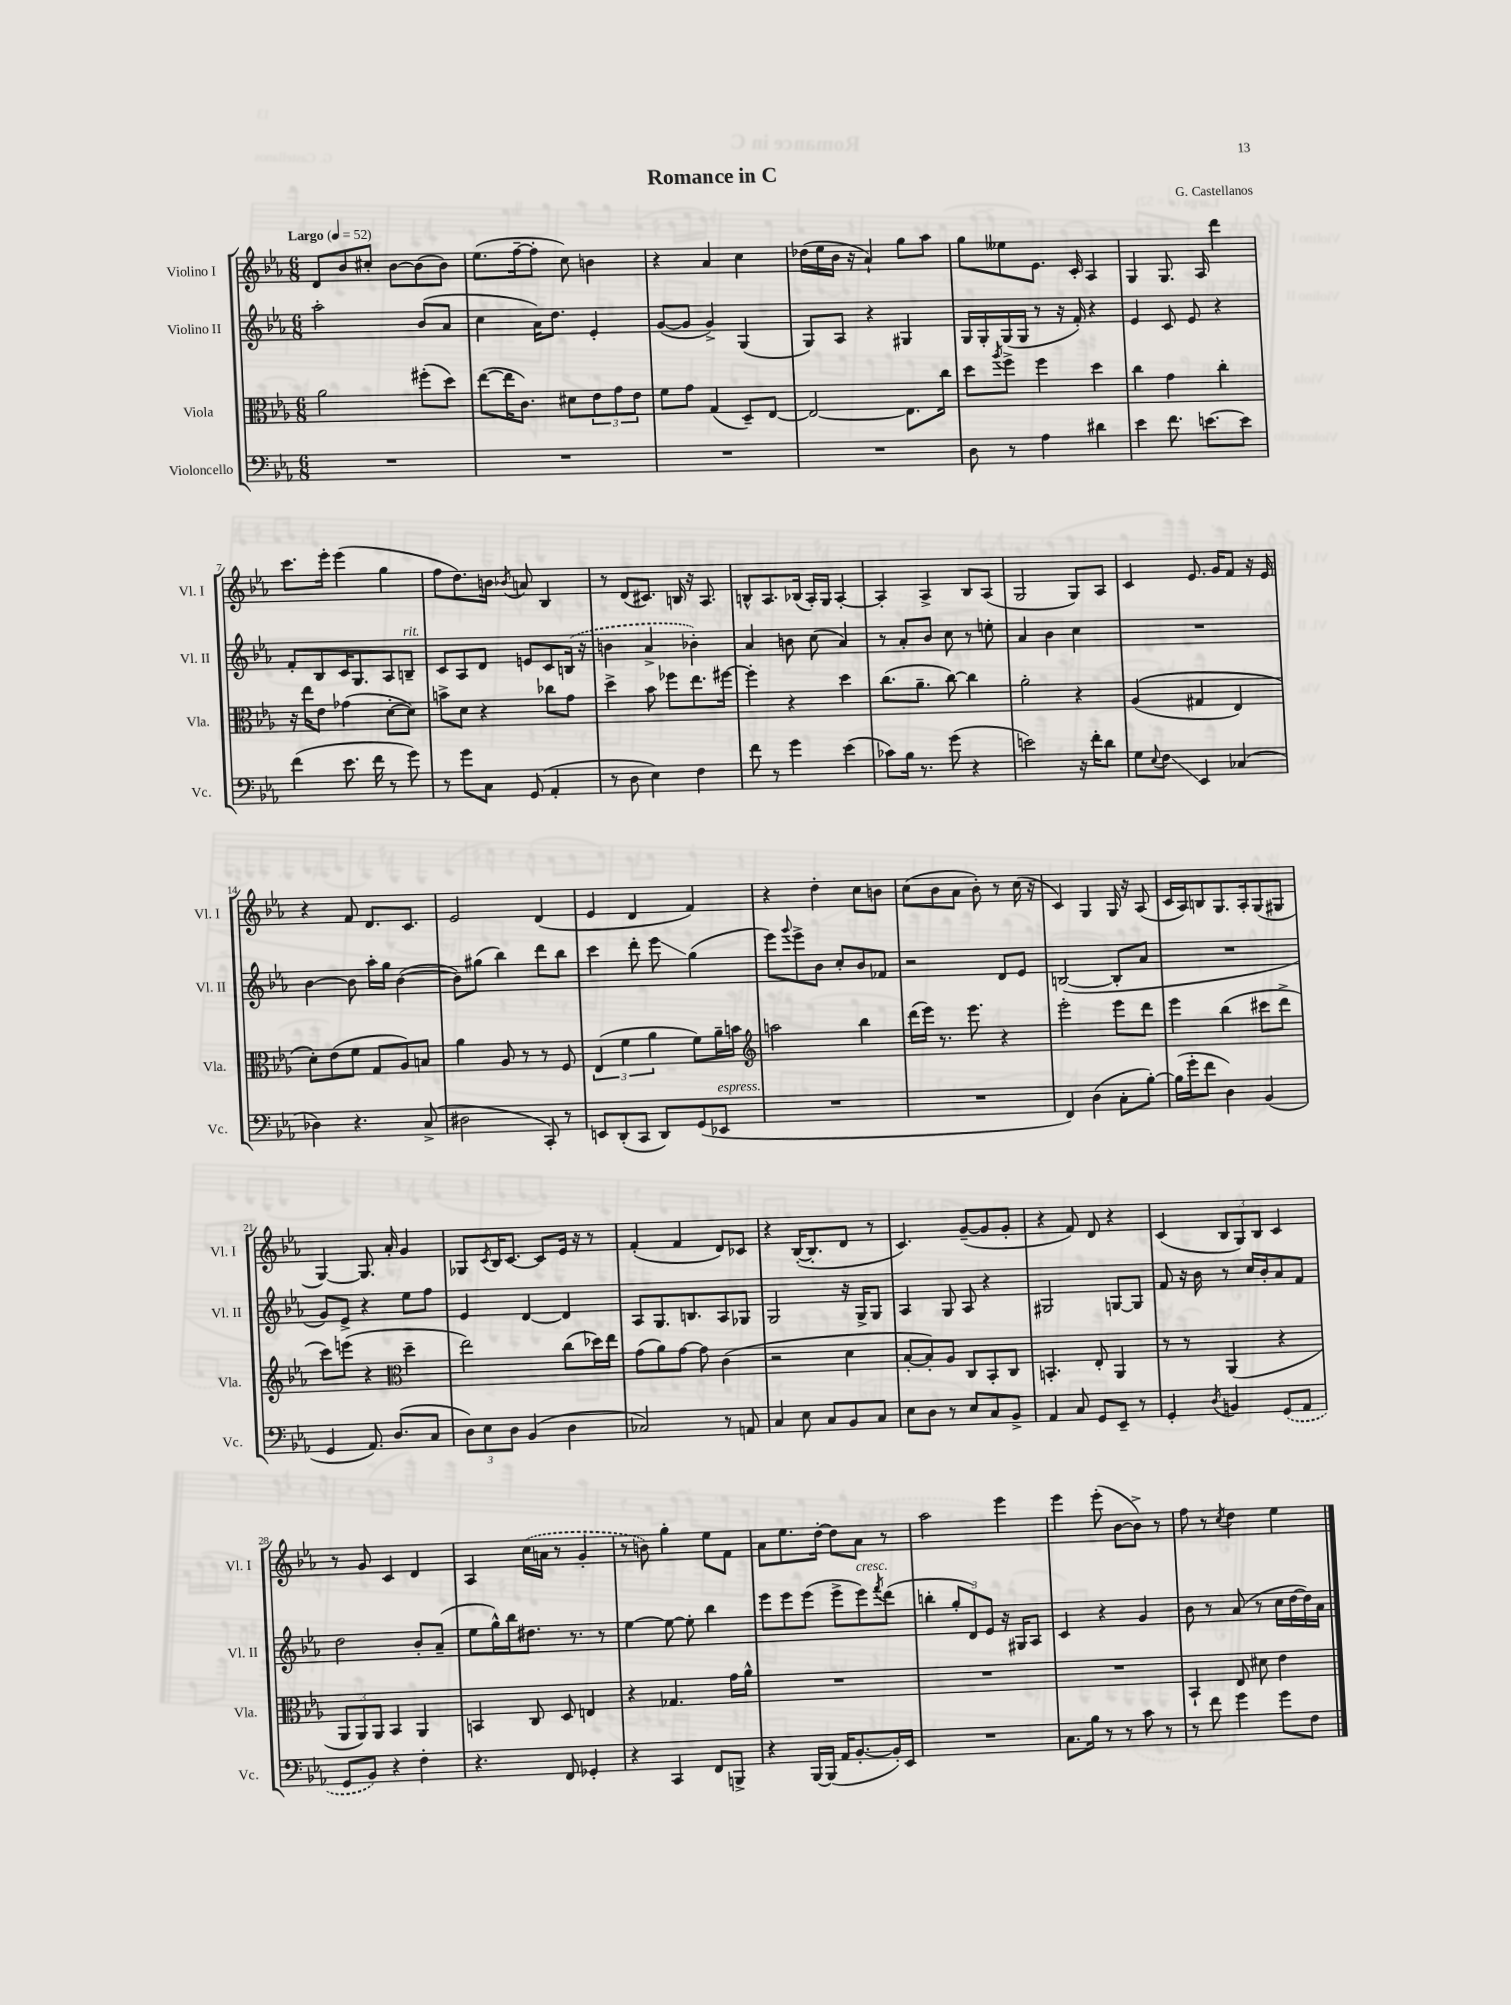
\header { title = "Romance in C" composer = "G. Castellanos" }
<<
\new StaffGroup <<
\new Staff = "s0" \with { instrumentName = "Violino I" shortInstrumentName = "Vl. I" } {
    \clef treble \key ees \major \numericTimeSignature \time 6/8 \tempo "Largo" 4 = 52
    d'8 bes'8 cis''8-. bes'8~ bes'8( bes'8) |
    ees''8.( f''16~-- f''8-. c''8) b'4 |
    r4 aes'4 c''4 |
    des''16( ees''16 bes'16 r16 aes'4-!) g''8 aes''8 |
    g''8 eeses''8 ees'8. c'16-. aes4 |
    g4 g8. aes16 d'''4 |
    c'''8. ees'''16-. ees'''4( g''4 |
    f''8 d''8.) b'16 \acciaccatura { bes'8 } a'8 bes4 |
    r8 d'8( cis'8.) b16 r16 aes8. |
    b8-^ aes8. bes16( aes16-.) g16 aes4~-. |
    aes4-. aes4-> bes8 aes8( |
    g2 g8) aes8 |
    c'4 ees'8. g'16 f'8 r16 ees'16 |
    r4 f'8 d'8. c'8. |
    ees'2 d'4( |
    ees'4 d'4 f'4) |
    r4 d''4-. c''8 b'8 |
    c''8( bes'8 aes'8 bes'8-.) r8 c''16( r16 |
    c'4) g4 g16 r16 aes8( |
    c'16 aes16) b8 g8. aes16-. g8( gis8 |
    g4~) g8. aes'16-. g'4 |
    ges8 \acciaccatura { c'8 } bes16 c'8.~ c'8 ees'16 r16 r8 |
    f'4-.( f'4 d'8) ces'8 |
    r4 bes16~-.( bes8.-. d'8 r8 |
    c'4.) g'8~--( g'8 g'8-. |
    r4 f'8) d'8 r4 |
    c'4( \tuplet 3/2 { bes8 g8) bes8 } c'4 |
    r8 g'8 c'4 d'4 |
    aes4 \once \slurDashed c''16( a'16 r8 g'4-. |
    r8 b'8) g''4-. ees''8 f'8 |
    aes'8 ees''8. d''16~-. d''8 aes'8 r8 |
    aes''2 ees'''4 |
    ees'''4 ees'''8-.( bes'8~ bes'8->) r8 |
    f''8 r8 \acciaccatura { c''8 } d''4 ees''4 \bar "|." |
}
\new Staff = "s1" \with { instrumentName = "Violino II" shortInstrumentName = "Vl. II" } {
    \clef treble \key ees \major \numericTimeSignature \time 6/8
    aes''2-. bes'8( aes'8 |
    c''4 aes'16) d''8. ees'4-. |
    g'8~( g'8 g'4->) g4( |
    g8) aes8 r4 gis4 |
    g16 g16-. g16( g16 r8 r16 f'16-.) r4 |
    ees'4 c'8 ees'8 r4 |
    f'8-. bes8 c'16 g8. aes8 b8--^\markup { \italic "rit." } |
    c'8 aes8 d'8 e'8 c'8 \once \slurDashed b16( r16 |
    b'4 aes'4-> bes'4-.) |
    aes'4 b'8 c''8( aes'4) |
    r8 aes'8-. bes'8 c''8 r8 e''8-. |
    aes'4 bes'4 c''4 |
    R2. |
    bes'4~ bes'8 aes''16-. g''16 bes'4~( |
    bes'8) gis''8( bes''4) d'''8 bes''8 |
    c'''4 d'''8-. ees'''8\glissando g''4( |
    ees'''8) \appoggiatura { g'''8 } ees'''8-> bes'8 c''8-. bes'8 fes'8 |
    r2 d'8 ees'8 |
    b2~( b8-. aes'8 |
    R2. |
    g'8) ees'8-> r4 ees''8 f''8 |
    ees'4 d'4~ d'4 |
    aes8 g8. b8. aes8 ges8 |
    g2 r16 g16-> g8 |
    aes4 g8 aes8 r4 |
    gis2 g8~ g8 |
    f'8 r16 bes'16 r8 c''16 bes'16-. aes'8 f'8 |
    d''2 bes'8-. aes'8--( |
    ees''8 g''16-^) bes''16 dis''8. r8. r8 |
    ees''4~ ees''8~ ees''8-. bes''4 |
    ees'''8 ees'''8 ees'''8( ees'''8-> ees'''8^\markup { \italic "cresc." }) \acciaccatura { f'''8 } d'''8( |
    b''4-. \tuplet 3/2 { g''8-. d'8) ees'8 } r16 gis16 aes8 |
    c'4 r4 g'4 |
    bes'8 r8 aes'8( r8 c''16 d''16~ d''16) aes'16 \bar "|." |
}
\new Staff = "s2" \with { instrumentName = "Viola" shortInstrumentName = "Vla." } {
    \clef alto \key ees \major \numericTimeSignature \time 6/8
    aes'2 fis''8-.( d''8) |
    ees''8~( ees''16 c'8.) dis'8 \tuplet 3/2 { ees'8 g'8 ees'8 } |
    f'8 g'8 g4( d8--) ees8~ |
    ees2~ ees8. c''16 |
    d''8 \acciaccatura { aes''8 } f''8-> f''4 d''4 |
    c''4 g'4 c''4-. |
    r16 ees''16 ees'8 ges'4( d'8~-. d'8) |
    b'8-> d'8 r4 ces''8 g'8 |
    d''4-> bes'8 fes''8 ees''8. fis''16~ |
    fis''4-. r4 d''4 |
    c''8.( aes'8.-- c''8~) c''4 |
    aes'2-. r4 |
    aes4(\( gis4 ees4) |
    d'8-.\) ees'8( f'8 g8 aes8) b8 |
    aes'4 aes8 r8 r8 f8 |
    \tuplet 3/2 { ees4( f'4 aes'4 } f'8) aes'16-- b'16 |
    \clef treble a''2 bes''4 |
    d'''16( ees'''16) r8. ees'''8. r4 |
    ees'''2-. ees'''8 d'''8 |
    ees'''4 bes''4( cis'''8 d'''8-> |
    c'''8) e'''8( r4 \clef alto d''4-- |
    ees''2) c''8( des''16) ees''16 |
    g'8( aes'8) g'8~ g'8 c'4( |
    r2 d'4 |
    bes8~-. bes8-.) aes8 c8 bes,8-. c8 |
    b,4.-. ees8-. aes,4 |
    r8 r8 aes,4( r4 |
    \tuplet 3/2 { aes,8 aes,8) aes,8 } bes,4 aes,4 |
    b,4 c8 d8 e4 |
    r4 ges4. g'16 aes'16-^ |
    R2. |
    R2. |
    R2. |
    bes,4-! ees8 dis'8 ees'4 \bar "|." |
}
\new Staff = "s3" \with { instrumentName = "Violoncello" shortInstrumentName = "Vc." } {
    \clef bass \key ees \major \numericTimeSignature \time 6/8
    R2. |
    R2. |
    R2. |
    R2. |
    d8 r8 aes4 dis'4 |
    ees'4 f'8. e'8.~ e'8 |
    f'4( ees'8. f'16 r8 g'8) |
    r8 g'8 c8 g,8( aes,4-. |
    r8 d8 ees4) f4 |
    f'8 r8 g'4 ees'4( |
    ces'8) bes16 r8. g'8( r4 |
    e'2) r16 f'16-. d'8 |
    g8 \appoggiatura { ees8 } f8\glissando ees,4 ces4( |
    des4) r4. c8->( |
    dis2 c,8-.) r8 |
    e,8 d,8-.( c,8 d,8) g,8( ees,8^\markup { \italic "espress." } |
    R2. |
    R2. |
    f,4) d4( c8-. bes8~-.) |
    bes16( g'16-. f'8 d4) bes,4( |
    g,4 aes,8.) d8.( c8 |
    \tuplet 3/2 { d8) ees8 d8 } bes,4( d4 |
    ces2) r8 a,8 |
    c4 ees8 c8 bes,8 c8 |
    ees8 d8 r8 ees8 c8 bes,8-> |
    aes,4 c8 g,8 ees,8-- r8 |
    g,4-. \acciaccatura { d8 } b,4 \once \slurDashed g,8( aes,8 |
    g,8 bes,8) r4 f4-. |
    r4. f,8 ges,4-. |
    r4 c,4 f,8 b,,8-> |
    r4 bes,,16~ bes,,16( aes,16 bes,8.~-. bes,16-.) ees,16 |
    R2. |
    c8. bes16 r8 r8 c'8 r8 |
    r8 f'8 g'4 g'8 f8 \bar "|." |
}
>>
>>
